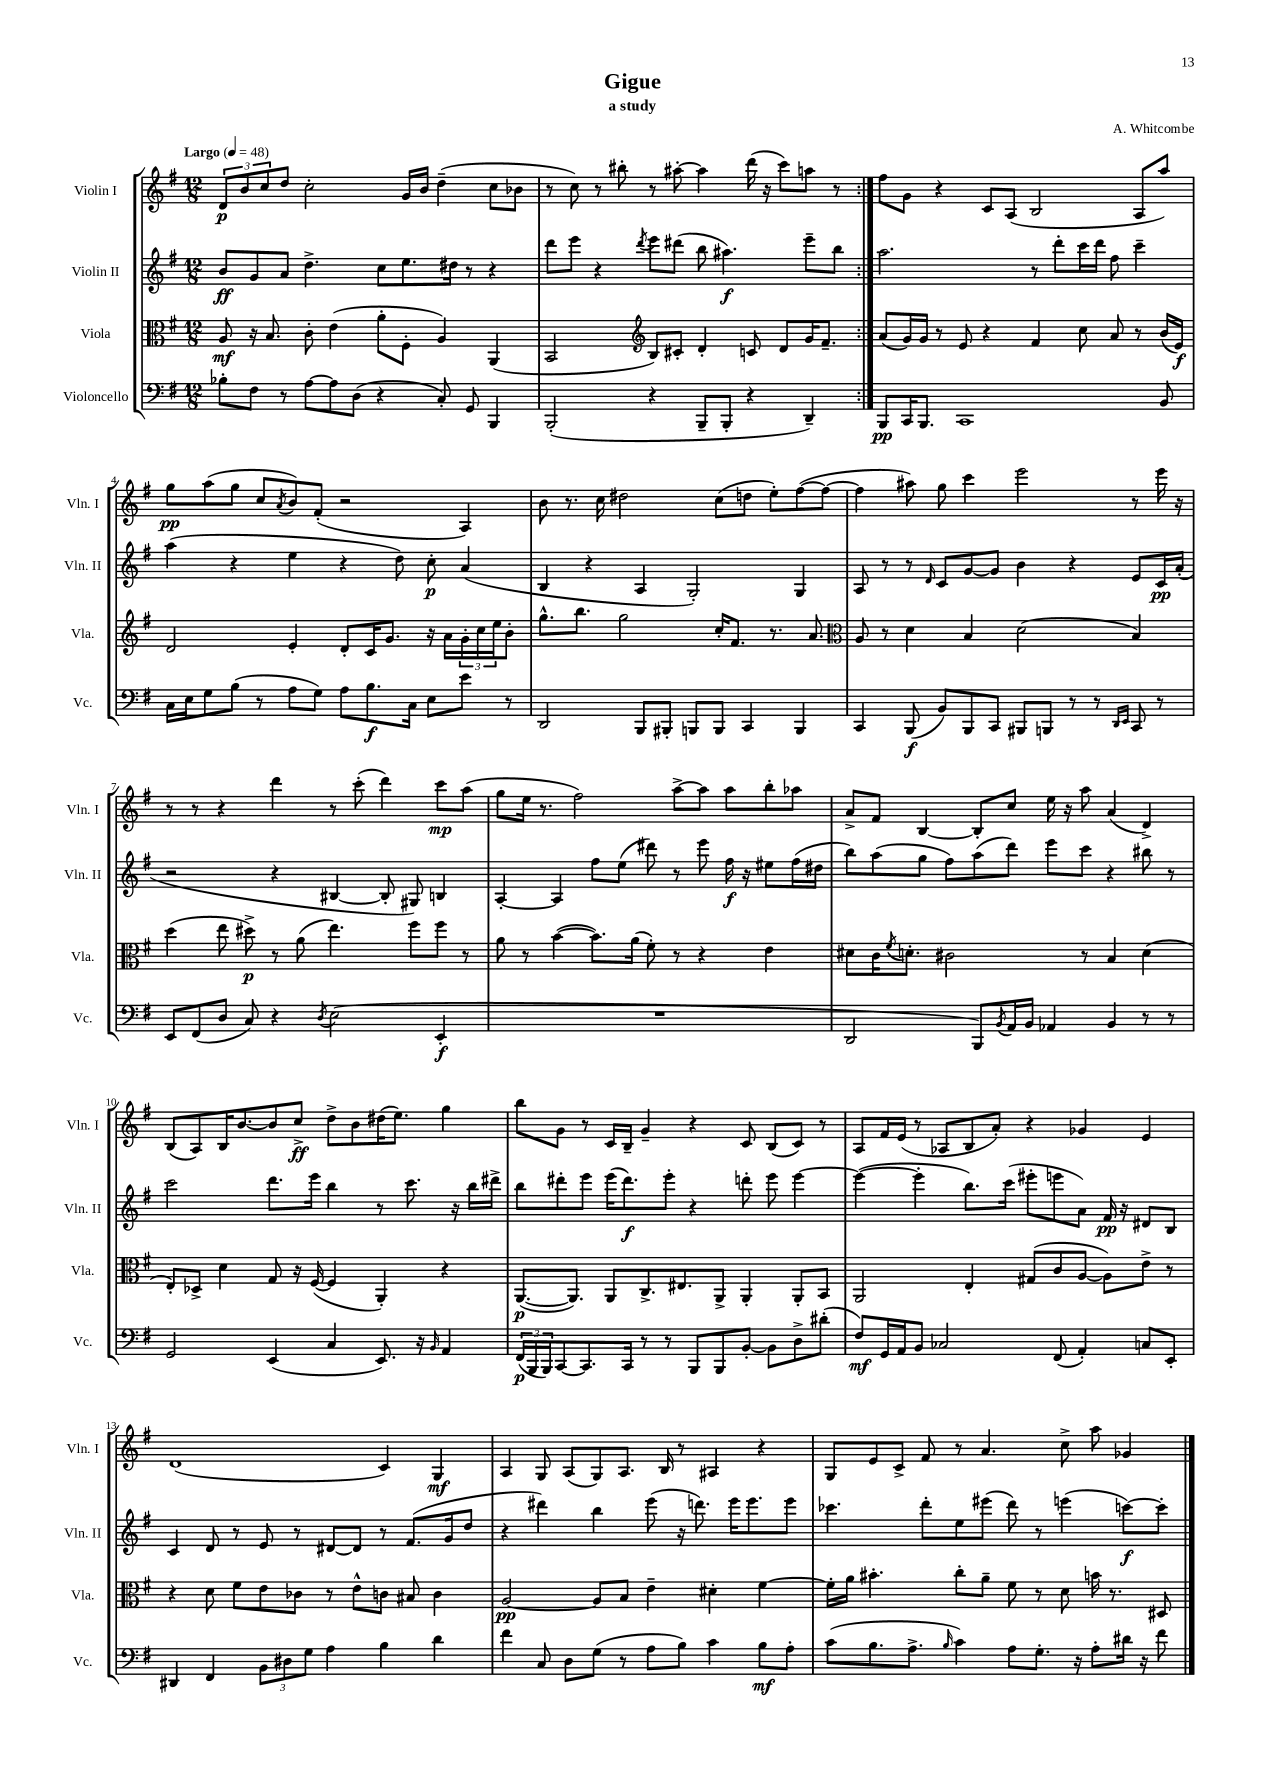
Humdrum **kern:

**kern	**kern	**kern	**kern
*staff4	*staff3	*staff2	*staff1
*clefF4	*clefC3	*clefG2	*clefG2
*k[f#]	*k[f#]	*k[f#]	*k[f#]
*M12/8	*M12/8	*M12/8	*M12/8
*MM48	*MM48	*MM48	*MM48
8B-'	8A	8b	12d
.	.	.	12b
8F#	16r	8g	.
.	.	.	12cc
.	8.B	.	.
8r	.	8a	8dd
[8A	8c'	4.dd^	2cc'
8A]	(4e	.	.
(8D	.	.	.
4r	8a'	8cc	.
.	8F#'	8.ee	16g
.	.	.	16b
8C')	4A)	.	(4dd~
.	.	16dd#	.
8GG	.	8r	.
4BBB	(4AA	4r	8cc
.	.	.	8b-
=	=	=	=
(2BBB'	2BB	8ddd	8r
.	.	8eee	8cc)
.	.	4r	8r
.	.	.	8bb#'
*	*clefG2	*	*
.	.	8qddd	.
4r	8B)	8eee	8r
.	8c#'	(8ddd#	[8aa#'
8BBB~	4d'	8bb	4aa#]
8BBB'	.	4.aa#)	.
4r	8c	.	(16ddd
.	.	.	16r
.	8d	.	8ccc)
4DD~)	16g	8eee~	8aa
.	8.f#~	.	.
.	.	8bb	8r
=:|!	=:|!	=:|!	=:|!
8BBB	(8a	2.aa	8ff#
16CC	16g)	.	8g
8.BBB	16g	.	.
.	8r	.	4r
1CC	8e	.	.
.	4r	.	8c
.	.	.	(8A
.	4f#	8r	2B
.	.	8ddd'	.
.	8cc	16ccc	.
.	.	16ddd	.
.	8a	8ff#	.
.	8r	4ccc~	8A
8BB	(16b	.	8aa)
.	16e)	.	.
=	=	=	=
16C	2d	(4aa	8gg
16E	.	.	.
8G	.	.	(8aa
(8B	.	4r	8gg
8r	.	.	8cc
.	.	.	8qa
8A	4e'	4ee	8b)
8G)	.	.	(8f#'
8A	8d'	4r	2r
8.B	16c	.	.
.	8.g	.	.
.	.	8dd)	.
16C	.	.	.
8E	16r	8cc'	.
.	16a	.	.
8e	24g'	(4a	4A)
.	24cc	.	.
.	24ee	.	.
8r	8b'	.	.
=	=	=	=
2DD	8.gg^^	4B	8b
.	.	.	8.r
.	8.bb	.	.
.	.	4r	.
.	.	.	16cc
.	2gg	.	2dd#
8BBB	.	4A	.
8BBB#'	.	.	.
8BBB	.	2G')	.
8BBB	16cc'	.	(8cc
.	8.f#	.	.
4CC	.	.	8dd
.	8.r	.	8ee')
4BBB	.	4G	([8ff#
.	8.a	.	.
.	.	.	8ff#_
=	=	=	=
*	*clefC3	*	*
4CC	8A	8A	4ff#]
.	8r	8r	.
(8BBB	4d	8r	8aa#)
.	.	16qqd	.
8BB)	.	8c	8gg
8BBB	4B	[8g	4ccc
8CC	.	8g]	.
8BBB#	(2d	4b	2eee
8BBB	.	.	.
8r	.	4r	.
8r	.	.	.
16qqDD	.	.	.
16qqEE	.	.	.
8CC	4B)	8e	8r
8r	.	16c	16eee
.	.	(16a'	16r
=	=	=	=
8EE	(4dd	2r	8r
(8FF#	.	.	8r
8D	8ee	.	4r
8C)	8dd#^)	.	.
4r	8r	4r	4ddd
.	(8a	.	.
8qD	.	.	.
(2E	4.ee)	[4B#	8r
.	.	.	(8ccc'
.	.	8B#']	4ddd)
.	8ff#	8G#)	.
4EE'	8ff#	4B	8ccc
.	8r	.	(8aa
=	=	=	=
1.r	8a	[4A'	8gg
.	8r	.	16ee
.	.	.	8.r
.	([4b	4A]	.
.	.	.	2ff#)
.	8.b])	8ff#	.
.	.	(8ee	.
.	(16a	.	.
.	8f#')	8ddd#)	.
.	8r	8r	[8aa^
.	4r	8eee	8aa]
.	.	16ff#	8aa
.	.	16r	.
.	4e	8ee#	8bb'
.	.	(16ff#	8aa-
.	.	16dd#	.
=	=	=	=
2DD	8d#	8bb)	8a^
.	16c	(8aa	8f#
.	8qf#	.	.
.	8.d'	.	.
.	.	8gg	[4B
.	2c#	8ff#)	.
8BBB)	.	(8aa	8B']
8qBB	.	.	.
16AA	.	8ddd)	8cc
16BB	.	.	.
4AA-	.	8eee	16ee
.	.	.	16r
.	8r	8ccc	8aa
4BB	4B	4r	(4a
8r	(4d	8bb#	4d^)
8r	.	8r	.
=	=	=	=
2GG	8E')	2ccc	(8B
.	8D-^	.	8A)
.	4d	.	16B
.	.	.	[8.b
(4EE	8G	8.ddd	8b]
.	16r	.	8cc^
.	([16F#	16eee	.
4C	4F#]	4bb	8dd^
.	.	.	8b
8.EE)	4AA')	8r	(16dd#
.	.	.	8.ee)
.	.	8.ccc	.
16r	.	.	.
16qqBB	.	.	.
4AA	4r	.	4gg
.	.	16r	.
.	.	16bb	.
.	.	16ddd#^	.
=	=	=	=
(24FF#	([8.AA	8bb	8bb
24BBB	.	.	.
24BBB)	.	.	.
[8CC	.	8ddd#'	8g
.	8.AA])	.	.
8.CC]	.	8eee	8r
.	8AA	(16eee	16c
16CC	.	8.ddd#)	16B~
8r	8.C^	.	4g~
8r	.	8eee'	.
.	8.E#	.	.
8BBB	.	4r	4r
8BBB	8AA^	.	.
[8BB'	4AA'	8ddd'	8c
8BB]	.	8eee	(8B
8D^	8AA'	[4eee	8c)
(8d#'	8BB	.	8r
=	=	=	=
8F#)	2AA	(4eee_	8A
16GG	.	.	16f#
16AA	.	.	(16e
8BB	.	4eee']	8r
2C-	.	.	8A-
.	4E'	8.bb)	8B
.	.	.	8a')
.	.	(16ccc	.
.	(8G#	8eee#'	4r
(8FF#	8c	8eee	.
4AA')	[8A	8a)	4g-
.	8A])	16f#	.
.	.	16r	.
8C	8e^	8d#	4e
8EE'	8r	8B	.
=	=	=	=
4DD#	4r	4c	(1d
4FF#	8d	8d	.
.	8f#	8r	.
12BB	8e	8e	.
12D#	.	.	.
.	8c-	8r	.
12G	.	.	.
4A	8r	[8d#	.
.	8e^^	8d#]	.
4B	8c	8r	4c)
.	8B#	(8.f#	.
4d	4c	.	4G
.	.	16g	.
.	.	8dd	.
=	=	=	=
4f#	[2A	4r	4A
8C	.	4ddd#)	8G
8D	.	.	(8A
(8G	8A]	4bb	8G)
8r	8B	.	8.A
8A	4e~	(8eee	.
.	.	.	16B
8B)	.	16r	8r
.	.	8.ddd)	.
4c	4d#'	.	4A#
.	.	16eee	.
.	.	8.eee	.
8B	[4f#	.	4r
8A'	.	8eee	.
=	=	=	=
(8c	16f#']	4.ccc-	8G
.	16a	.	.
8.B	4.b#'	.	8e
.	.	.	8c^
8.A^	.	.	.
.	.	8ddd'	8f#
16qqB	.	.	.
4c)	8cc'	8ee	8r
.	8a~	(8eee#	4.a
8A	8f#	8ddd)	.
8.G'	8r	8r	.
.	8d	(4eee	8cc^
16r	.	.	.
8A'	16b	.	8aa
.	8.r	.	.
16d#	.	[8ccc)	4g-
16r	.	.	.
8f#	8D#	8ccc']	.
==	==	==	==
*-	*-	*-	*-
